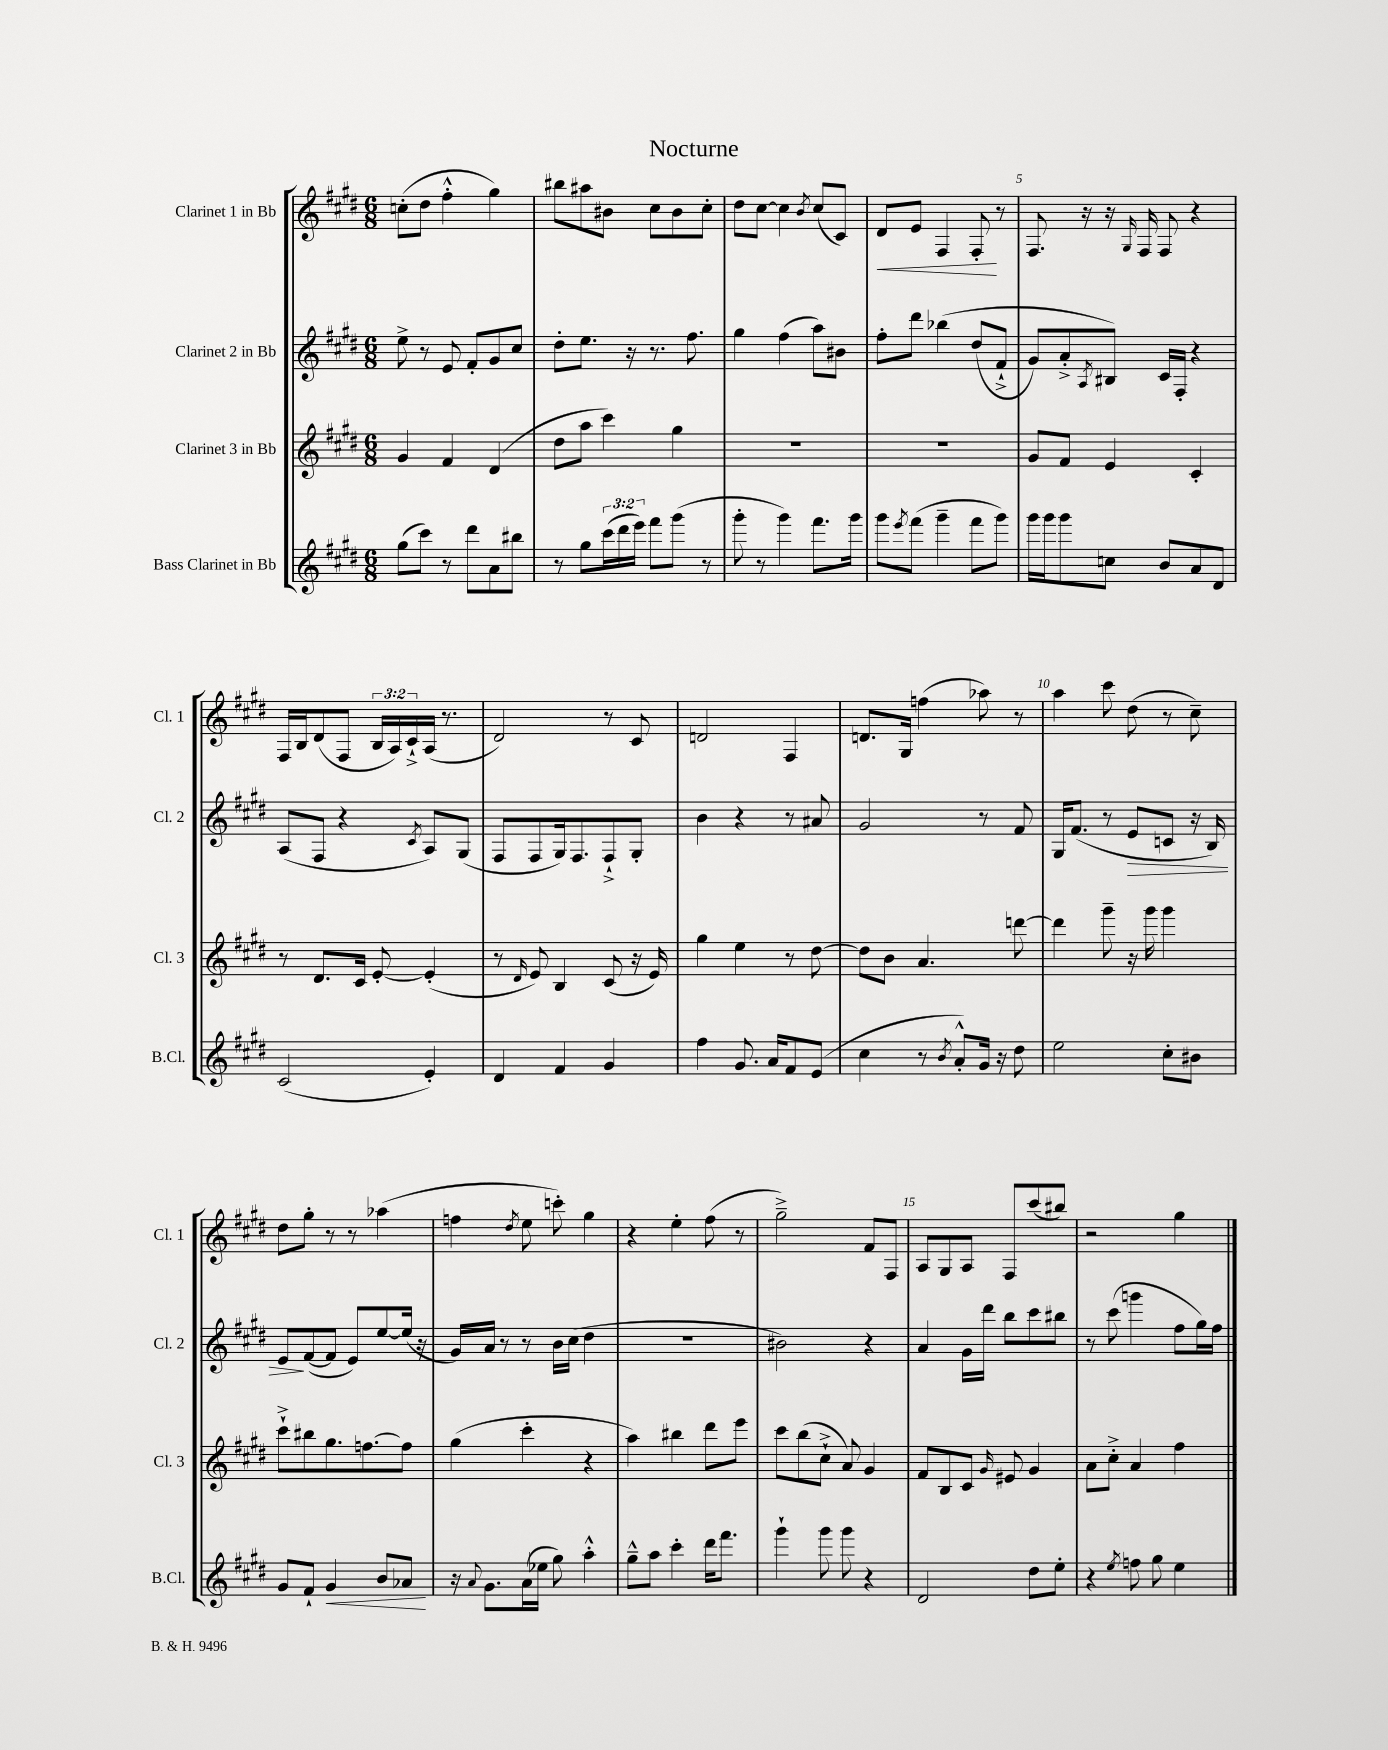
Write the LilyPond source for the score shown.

\header { title = "Nocturne" }
<<
\new StaffGroup <<
\new Staff = "s0" \with { instrumentName = "Clarinet 1 in Bb" shortInstrumentName = "Cl. 1" } {
    \clef treble \key e \major \numericTimeSignature \time 6/8 \override Staff.TupletNumber.text = #tuplet-number::calc-fraction-text
    c''8-.( dis''8 fis''4-.-^ gis''4) |
    bis''8 ais''8 bis'8 cis''8 bis'8 cis''8-. |
    dis''8 cis''8~ cis''4 \acciaccatura { b'8 } cis''8( cis'8) |
    dis'8\< e'8 fis4 fis8-.\! r8 |
    fis8. r16 r16 \grace { gis16 } fis16 fis8 r4 |
    fis16 b16 dis'8( fis8 \tuplet 3/2 { b16 a16) cis'16-!-> } a16( r8. |
    dis'2) r8 cis'8 |
    d'2 fis4 |
    d'8. gis16 f''4( aes''8) r8 |
    a''4 cis'''8 dis''8( r8 cis''8--) |
    dis''8 gis''8-. r8 r8 aes''4( |
    f''4 \acciaccatura { dis''8 } e''8 c'''8-.) gis''4 |
    r4 e''4-. fis''8( r8 |
    gis''2--->) fis'8 fis8 |
    a8 gis8 a8 fis8 cis'''8( bis''8) |
    r2 gis''4 \bar "|." |
}
\new Staff = "s1" \with { instrumentName = "Clarinet 2 in Bb" shortInstrumentName = "Cl. 2" } {
    \clef treble \key e \major \numericTimeSignature \time 6/8
    e''8-> r8 e'8 fis'8-. gis'8 cis''8 |
    dis''8-. e''8. r16 r8. fis''8. |
    gis''4 fis''4( a''8) bis'8 |
    fis''8-. dis'''8 bes''4\( dis''8( fis'8-!-> |
    gis'8) a'8-.-> \acciaccatura { a8 } bis8\) cis'16 fis16-. r4 |
    a8( fis8 r4 \acciaccatura { cis'8 } a8) gis8( |
    fis8 fis8 gis16) fis8. fis8-!-> gis8-. |
    b'4 r4 r8 ais'8 |
    gis'2 r8 fis'8 |
    gis16 fis'8.( r8 e'8\> c'8 r16 b16) |
    e'8\! fis'8~( fis'8 e'8) e''8~ e''16( r16 |
    gis'16) a'16 r8 r8 b'16 cis''16( dis''4 |
    R2. |
    bis'2) r4 |
    a'4 gis'16 dis'''16 b''8 cis'''8 bis''8 |
    r8 cis'''8( g'''4 fis''8 gis''16) fis''16 \bar "|." |
}
\new Staff = "s2" \with { instrumentName = "Clarinet 3 in Bb" shortInstrumentName = "Cl. 3" } {
    \clef treble \key e \major \numericTimeSignature \time 6/8
    gis'4 fis'4 dis'4( |
    dis''8 a''8 cis'''4) gis''4 |
    R2. |
    R2. |
    gis'8 fis'8 e'4 cis'4-. |
    r8 dis'8. cis'16 e'8~-. e'4-.( |
    r8 \grace { dis'16 } e'8) b4 cis'8( r16 e'16) |
    gis''4 e''4 r8 dis''8~ |
    dis''8 b'8 a'4. d'''8~ |
    d'''4 gis'''8-- r16 gis'''16 gis'''4 |
    cis'''8-!-> bis''8 gis''8. f''8.~ f''8 |
    gis''4( cis'''4-. r4 |
    a''4) bis''4 dis'''8 e'''8 |
    cis'''8 b''8( cis''8-!-> a'8) gis'4 |
    fis'8 b8 cis'8 \grace { gis'16 } eis'8 gis'4 |
    a'8 cis''8-.-> a'4 fis''4 \bar "|." |
}
\new Staff = "s3" \with { instrumentName = "Bass Clarinet in Bb" shortInstrumentName = "B.Cl." } {
    \clef treble \key e \major \numericTimeSignature \time 6/8 \override Staff.TupletNumber.text = #tuplet-number::calc-fraction-text
    gis''8( cis'''8) r8 dis'''8 a'8 bis''8 |
    r8 gis''8 \tuplet 3/2 { cis'''16( dis'''16 e'''16) } fis'''8 gis'''8( r8 |
    gis'''8-. r8 gis'''4) fis'''8. gis'''16 |
    gis'''8 \acciaccatura { e'''8 } fis'''8( gis'''4-- fis'''8 gis'''8) |
    gis'''16 gis'''16 gis'''8 c''8 b'8 a'8 dis'8 |
    cis'2( e'4-.) |
    dis'4 fis'4 gis'4 |
    fis''4 gis'8. a'16 fis'8 e'8( |
    cis''4 r8 \acciaccatura { b'8 } a'8-.-^) gis'16 r16 dis''8 |
    e''2 cis''8-. bis'8 |
    gis'8 fis'8-! gis'4\< b'8 aes'8\! |
    r16 \appoggiatura { a'8 } gis'8. a'16( ees''16 gis''8) a''4-.-^ |
    gis''8---^ a''8 cis'''4-. dis'''16 fis'''8. |
    gis'''4-! gis'''8 gis'''8 r4 |
    dis'2 dis''8 e''8-. |
    r4 \acciaccatura { e''8 } f''8 gis''8 e''4 \bar "|." |
}
>>
>>
\layout { \context { \Score \override BarNumber.break-visibility = ##(#f #t #t) barNumberVisibility = #(every-nth-bar-number-visible 5) } }
